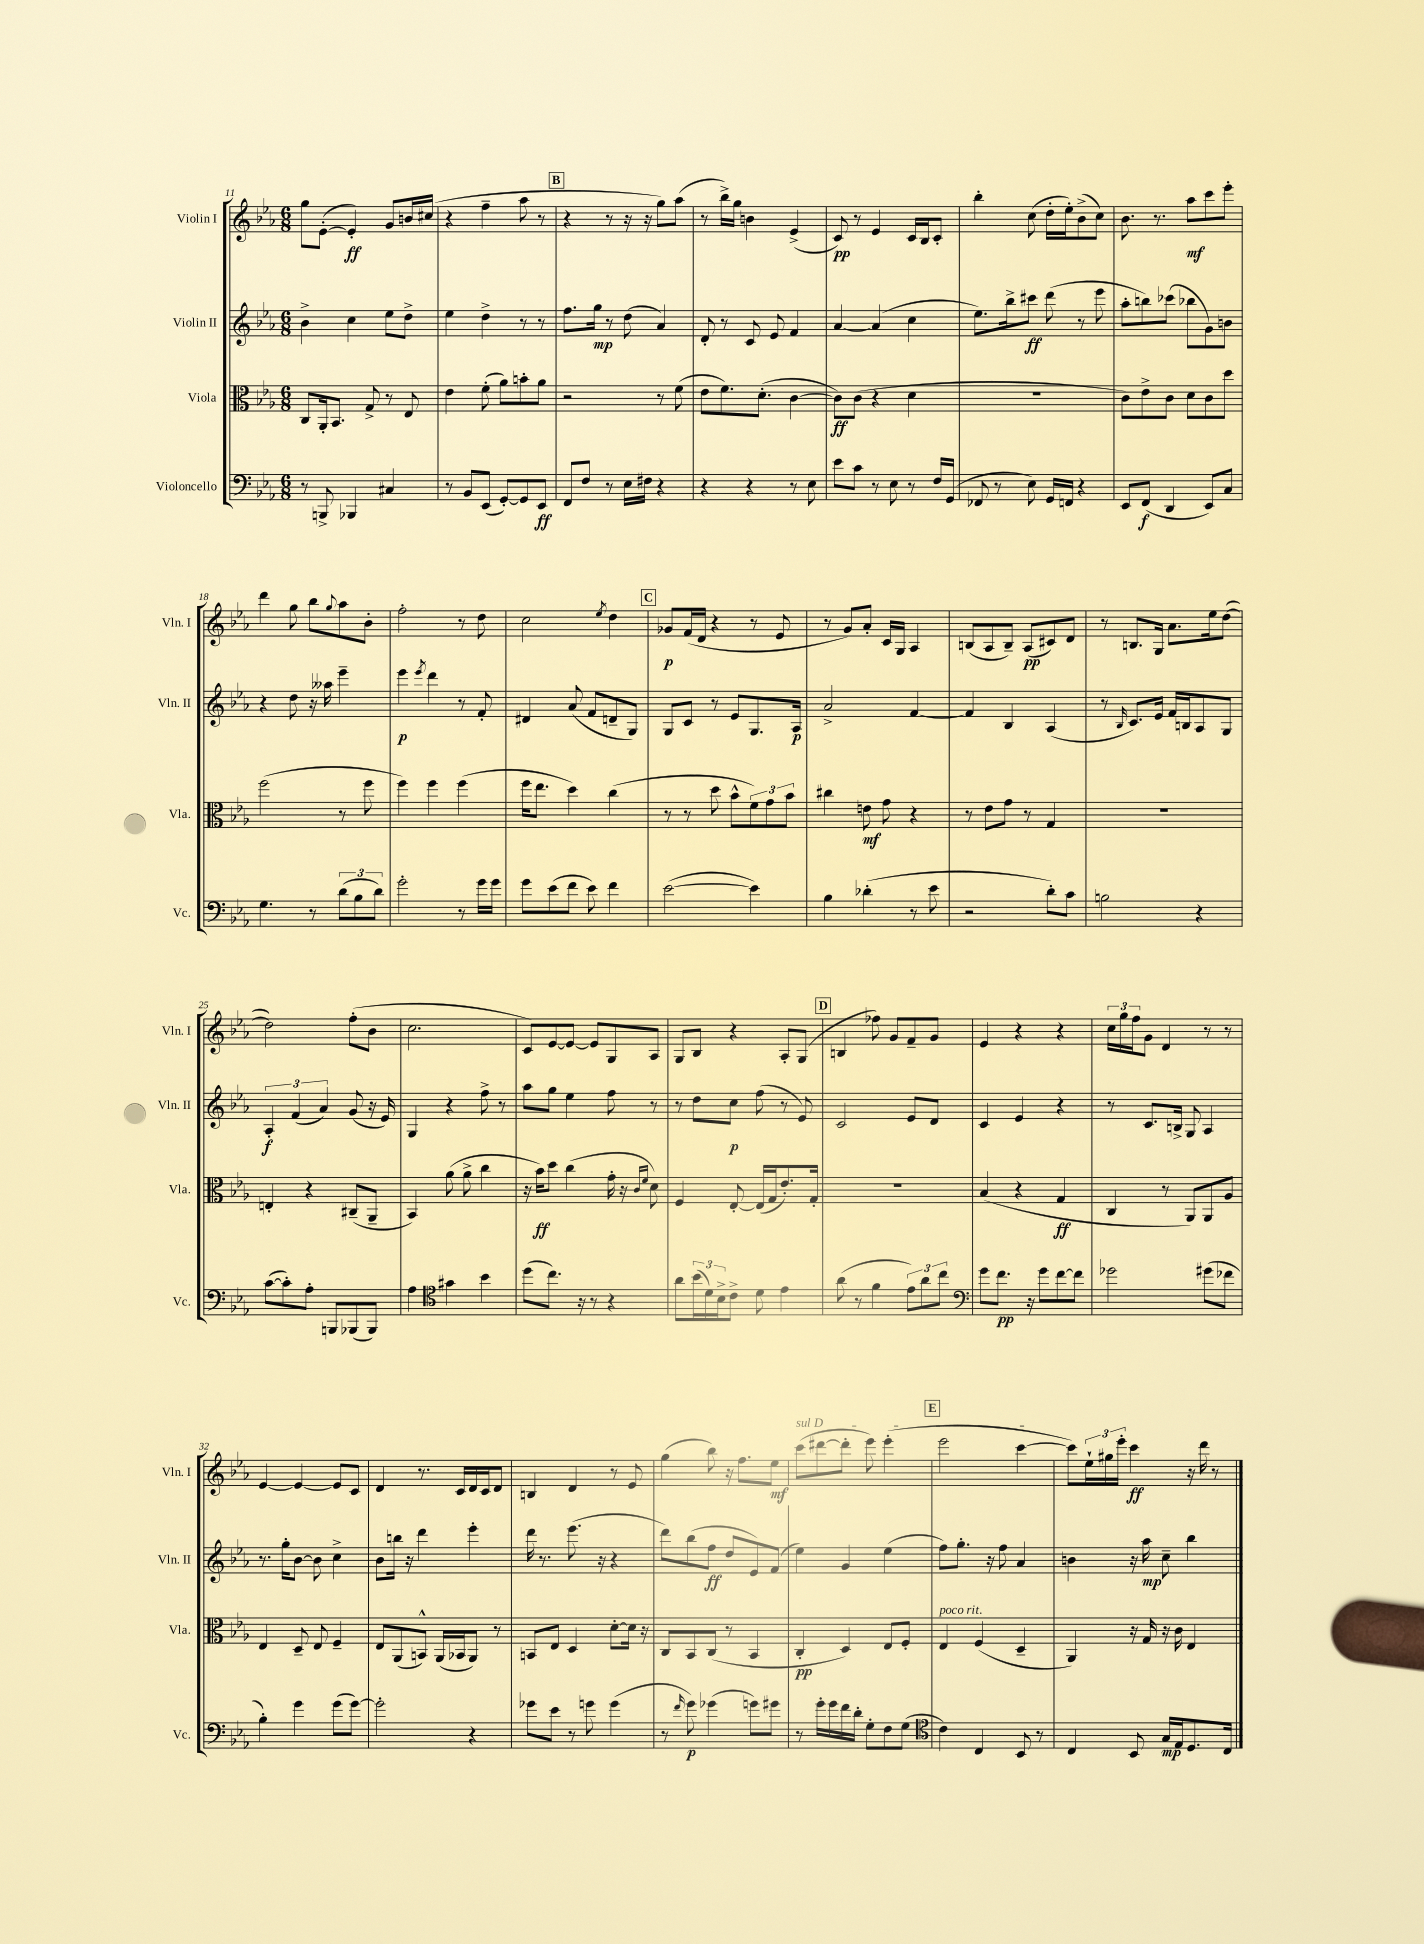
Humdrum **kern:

**kern	**dynam	**kern	**dynam	**kern	**dynam	**kern	**dynam
*part4	*part4	*part3	*part3	*part2	*part2	*part1	*part1
*staff4	*staff4	*staff3	*staff3	*staff2	*staff2	*staff1	*staff1
*I"Violoncello	*	*I"Viola	*	*I"Violin II	*	*I"Violin I	*
*I'Vc.	*	*I'Vla.	*	*I'Vln. II	*	*I'Vln. I	*
*clefF4	*	*clefC3	*	*clefG2	*	*clefG2	*
*k[b-e-a-]	*	*k[b-e-a-]	*	*k[b-e-a-]	*	*k[b-e-a-]	*
*M6/8	*	*M6/8	*	*M6/8	*	*M6/8	*
=11	=11	=11	=11	=11	=11	=11	=11
8r	.	8C/L	.	4b-^\	.	8gg\L	.
8BBBn^/	.	16AA-'/k	.	.	.	([8e-'\J	.
.	.	8.BB-/J	.	.	.	.	.
4BBB-X/	.	.	.	4cc\	.	4e-'/])	ff
.	.	8G^/	.	.	.	.	.
4C#X/	.	8r	.	8ee-\L	.	8g/L	.
.	.	8E-/	.	8dd^\J	.	16bn/L	.
.	.	.	.	.	.	(16cc#X/JJ	.
=12	=12	=12	=12	=12	=12	=12	=12
8r	.	4e-\	.	4ee-\	.	4r	.
8BB-/L	.	.	.	.	.	.	.
(8EE-/J	.	(8f'\	.	4dd^\	.	4ff~\	.
[8GG'/L)	.	8a-\L)	.	.	.	.	.
8GG/]	.	8bn'\	.	8r	.	8aa-\	.
8EE-/J	ff	8a-\J	.	8r	.	8r	.
!!LO:REH:place=s1:t=B
=13	=13	=13	=13	=13	=13	=13	=13
8FF/L	.	2r	.	8.ff\L	.	4r	.
8F/J	.	.	.	.	.	.	.
.	.	.	.	16gg\Jk	mp	.	.
8r	.	.	.	8r	.	8r	.
16E-\LL	.	.	.	(8dd\	.	16r	.
16F#X\JJ	.	.	.	.	.	16r	.
4r	.	8r	.	4a-/)	.	8gg\L)	.
.	.	(8f\	.	.	.	(8aa-\J	.
=14	=14	=14	=14	=14	=14	=14	=14
4r	.	8e-\L	.	8d'/	.	8r	.
.	.	8.f\)	.	8r	.	16bb-^\LL)	.
.	.	.	.	.	.	16gg\JJ	.
4r	.	.	.	8c/	.	4bn\	.
.	.	(8.d'\J	.	.	.	.	.
.	.	.	.	8e-/	.	.	.
8r	.	[4c\	.	4f/	.	(4e-^/	.
8E-\	.	.	.	.	.	.	.
=15	=15	=15	=15	=15	=15	=15	=15
8e-\L	.	8c\L])	ff	[4a-/	.	8c/)	pp
8c\J	.	(8c\J	.	.	.	8r	.
8r	.	4r	.	(4a-/]	.	4e-/	.
8E-\	.	.	.	.	.	.	.
8r	.	4d\	.	4cc\	.	16c/LL	.
.	.	.	.	.	.	16B-/J	.
16F/LL	.	.	.	.	.	8c'/J	.
(16GG/JJ	.	.	.	.	.	.	.
=16	=16	=16	=16	=16	=16	=16	=16
8FF-X/	.	2.r	.	8.ee-\L)	.	4bb-'\	.
8r	.	.	.	.	.	.	.
.	.	.	.	16bb-^\k	.	.	.
8E-\)	.	.	.	8ccc#X\J	ff	(8cc\	.
16GG/LL	.	.	.	(8ddd\	.	16dd'\LL	.
16FFn/JJ	.	.	.	.	.	16ee-'\J)	.
4r	.	.	.	8r	.	(8b-^\	.
.	.	.	.	8eee-\	.	8cc\J)	.
=17	=17	=17	=17	=17	=17	=17	=17
8EE-/L	.	8c\L)	.	8aa-'\L	.	8.b-\	.
(8FF/J	f	8e-^\	.	8bbn\)	.	.	.
.	.	.	.	.	.	8.r	.
4DD/	.	8c\J	.	(8ccc-X\J	.	.	.
.	.	8d\L	.	8bb-X\L	.	8aa-\L	mf
8EE-/L)	.	8c\	.	8g\)	.	8ccc\	.
8C/J	.	8dd\J	.	8bn\J	.	8eee-'\J	.
!!LO:LB:g=z
=18	=18	=18	=18	=18	=18	=18	=18
4.G\	.	(2ff\	.	4r	.	4ddd\	.
.	.	.	.	8dd\	.	8gg\	.
8r	.	.	.	16r	.	8bb-\L	.
.	.	.	.	16aa--X\	.	.	.
.	.	.	.	.	.	8qqgg/	.
(12d\L	.	8r	.	4eee-~\	.	8aa-\	.
12B-\	.	.	.	.	.	.	.
.	.	8ff\	.	.	.	8b-'\J	.
12d\J)	.	.	.	.	.	.	.
=19	=19	=19	=19	=19	=19	=19	=19
2g'\	.	4ff\)	.	4eee-\	p	2ff'\	.
.	.	.	.	8qeee-/	.	.	.
.	.	4ff\	.	4ddd\	.	.	.
8r	.	(4ff\	.	8r	.	8r	.
16g\LL	.	.	.	8f'/	.	8dd\	.
16g\JJ	.	.	.	.	.	.	.
=20	=20	=20	=20	=20	=20	=20	=20
8g\L	.	16ff\KL	.	4d#X/	.	2cc\	.
.	.	8.ee-\J	.	.	.	.	.
(8e-\	.	.	.	.	.	.	.
8f\J	.	4dd\)	.	(8a-/	.	.	.
8e-\)	.	.	.	8f/L	.	.	.
.	.	.	.	.	.	8qee-/	.
4f\	.	(4cc\	.	8dn~/	.	4dd\	.
.	.	.	.	8G/J)	.	.	.
!!LO:REH:place=s1:t=C
=21	=21	=21	=21	=21	=21	=21	=21
([2e-\	.	8r	.	8G/L	.	8g-X/L	p
.	.	8r	.	8c/J	.	(16f/L	.
.	.	.	.	.	.	16d/JJ	.
.	.	8dd\	.	8r	.	4r	.
.	.	8b-^^\L	.	8e-/L	.	.	.
4e-\])	.	12f\)	.	8.G/	.	8r	.
.	.	12g\	.	.	.	.	.
.	.	.	.	.	.	8e-/	.
.	.	12b-\J	.	.	.	.	.
.	.	.	.	16A-/Jk	p	.	.
=22	=22	=22	=22	=22	=22	=22	=22
4B-\	.	4cc#X\	.	2a-^/	.	8r	.
.	.	.	.	.	.	8g/L)	.
(4d-X'\	.	8en\	mf	.	.	8a-'/J	.
.	.	8g\	.	.	.	16c/LL	.
.	.	.	.	.	.	16G/JJ	.
8r	.	4r	.	[4f/	.	4A-/	.
8e-\	.	.	.	.	.	.	.
=23	=23	=23	=23	=23	=23	=23	=23
2r	.	8r	.	4f/]	.	(8Bn/L	.
.	.	8e-\L	.	.	.	8A-/	.
.	.	8g\J	.	4B-/	.	8B~/J)	.
.	.	8r	.	.	.	(8A-/L	pp
8d'\L)	.	4G/	.	(4A-/	.	8c#X/)	.
8c\J	.	.	.	.	.	8d/J	.
=24	=24	=24	=24	=24	=24	=24	=24
2Bn\	.	2.r	.	8r	.	8r	.
.	.	.	.	16qqB-/	.	.	.
.	.	.	.	8.c/L)	.	8.Bn/L	.
.	.	.	.	16e-/Jk	.	16G/Jk	.
.	.	.	.	16f/LL	.	8.a-\L	.
.	.	.	.	16Bn/J	.	.	.
4r	.	.	.	8A-/	.	.	.
.	.	.	.	.	.	16ee-\k	.
.	.	.	.	8G/J	.	([8dd\J	.
!!LO:LB:g=z
=25	=25	=25	=25	=25	=25	=25	=25
([8c\L	.	4En'/	.	6A-'/	f	2dd\])	.
8c'\])	.	.	.	.	.	.	.
.	.	.	.	(6f/	.	.	.
8A-'\J	.	4r	.	.	.	.	.
.	.	.	.	6a-/)	.	.	.
8BBBn/L	.	.	.	.	.	.	.
(8BBB-X/	.	(8C#X~/L	.	(8g/	.	(8ff'\L	.
8BBB-/J)	.	8AA-~/J	.	16r	.	8b-\J	.
.	.	.	.	16e-/)	.	.	.
=26	=26	=26	=26	=26	=26	=26	=26
4A-\	.	4BB-/)	.	4G/	.	2.cc\	.
*clefC4	*	*	*	*	*	*	*
4g#X\	.	(8a-\	.	4r	.	.	.
.	.	8a-^\	.	.	.	.	.
4b-\	.	4cc\	.	8ff^\	.	.	.
.	.	.	.	8r	.	.	.
=27	=27	=27	=27	=27	=27	=27	=27
(8dd\L	.	16r	.	8aa-\L	.	8c/L)	.
.	.	16b-\KL)	ff	.	.	.	.
8.cc\J)	.	8dd\J	.	8gg\J	.	[8e-/	.
.	.	(4cc\	.	4ee-\	.	8e-/J_	.
16r	.	.	.	.	.	.	.
8r	.	.	.	.	.	8e-/L]	.
4r	.	16g'\	.	8ff\	.	8G/	.
.	.	16r	.	.	.	.	.
.	.	16qqc/LL	.	.	.	.	.
.	.	16qqf/JJ	.	.	.	.	.
.	.	8d\)	.	8r	.	8A-/J	.
=28	=28	=28	=28	=28	=28	=28	=28
8a-\L	.	4F/	.	8r	.	8G/L	.
(24b-\L	.	.	.	8dd\L	.	8B-/J	.
24d\)	.	.	.	.	.	.	.
24B-^\J	.	.	.	.	.	.	.
8c^\J	.	[8E-'/	.	8cc\J	p	4r	.
8d\	.	(16E-/LL]	.	(8ff\	.	.	.
.	.	16G/J	.	.	.	.	.
4e-\	.	8.e-'/)	.	8r	.	8A-'/L	.
.	.	.	.	8e-/)	.	(8G/J	.
.	.	16G'/Jk	.	.	.	.	.
!!LO:REH:place=s1:t=D
=29	=29	=29	=29	=29	=29	=29	=29
(8a-\	.	2.r	.	2c/	.	4Bn/	.
8r	.	.	.	.	.	.	.
4f\	.	.	.	.	.	8ff-X\)	.
.	.	.	.	.	.	8g/L	.
12e-\L)	.	.	.	8e-/L	.	8f~/	.
12a-\	.	.	.	.	.	.	.
.	.	.	.	8d/J	.	8g/J	.
12cc\J	.	.	.	.	.	.	.
=30	=30	=30	=30	=30	=30	=30	=30
*clefF4	*	*	*	*	*	*	*
8g\L	.	(4B-/	.	4c/	.	4e-/	.
8.f\J	pp	.	.	.	.	.	.
.	.	4r	.	4e-/	.	4r	.
16r	.	.	.	.	.	.	.
8g\L	.	.	.	.	.	.	.
[8f\	.	4G/	ff	4r	.	4r	.
8f\J]	.	.	.	.	.	.	.
=31	=31	=31	=31	=31	=31	=31	=31
2g-X\	.	4C/	.	8r	.	24cc\LL	.
.	.	.	.	.	.	24gg\	.
.	.	.	.	.	.	24ff\J	.
.	.	.	.	8.c/L	.	8g\J	.
.	.	8r	.	.	.	4d/	.
.	.	.	.	16Bn^/Jk	.	.	.
.	.	8AA-/L)	.	8G/	.	.	.
(8g#X\L	.	8AA-/	.	4A-/	.	8r	.
8f-X\J	.	8A-/J	.	.	.	8r	.
!!LO:LB:g=z
=32	=32	=32	=32	=32	=32	=32	=32
4B-'\)	.	4E-/	.	8.r	.	[4e-/	.
.	.	.	.	16gg'\KL	.	.	.
4g\	.	8D~/	.	[8b-\J	.	4e-/_	.
.	.	8E-/	.	8b-\]	.	.	.
(8g\L	.	4F~/	.	4cc^\	.	8e-/L]	.
[8g\J)	.	.	.	.	.	8c/J	.
=33	=33	=33	=33	=33	=33	=33	=33
2g'\]	.	8E-/L	.	8b-\L	.	4d/	.
.	.	(8AA-/	.	16bbn\Jk	.	.	.
.	.	.	.	16r	.	.	.
.	.	8BBn^^/J)	.	4ddd\	.	8.r	.
.	.	(16AA-/LL	.	.	.	.	.
.	.	16BB-X/J	.	.	.	16c/LL	.
4r	.	8AA-/J)	.	4eee-'\	.	16d/	.
.	.	.	.	.	.	16c/J	.
.	.	8r	.	.	.	8d/J	.
=34	=34	=34	=34	=34	=34	=34	=34
8g-X\L	.	8BBn/L	.	16ddd\	.	4Bn/	.
.	.	.	.	8.r	.	.	.
8e-\J	.	8E-/J	.	.	.	.	.
8r	.	4D/	.	(8.eee-\	.	4d/	.
8gn\	.	.	.	.	.	.	.
.	.	.	.	16r	.	.	.
(4g\	.	[8d'\L	.	4r	.	8r	.
.	.	16d\Jk]	.	.	.	8e-/	.
.	.	16r	.	.	.	.	.
=35	=35	=35	=35	=35	=35	=35	=35
8r	.	8C/L	.	8ddd\L)	.	(4gg\	.
16qqf/	.	.	.	.	.	.	.
8g\)	p	8BB-/	.	(8bb-\	.	.	.
(4g-X\	.	(8C/J	.	8ff\J	ff	8bb-\)	.
.	.	8r	.	8dd/L	.	16r	.
.	.	.	.	.	.	8.ff\L	.
8gn\L)	.	4BB-/	.	8e-/)	.	.	.
8g#X\J	.	.	.	(8f/J	.	8ee-\J	mf
=36	=36	=36	=36	=36	=36	=36	=36
!	!	!	!	!	!	!LO:TX:a:i:t=sul D	!
8r	.	4C'/	pp	4ee-\)	.	(8ccc\L	.
16g'\LL	.	.	.	.	.	[8ddd#X\	.
16g\	.	.	.	.	.	.	.
16f\	.	4D/)	.	4g/	.	8ddd#'\J]	.
16d'\JJ	.	.	.	.	.	.	.
8G'\L	.	.	.	.	.	8eee-\)	.
8F\	.	8E-/L	.	(4ee-\	.	(4eee-'\	.
(8G\J	.	8F'/J	.	.	.	.	.
!!LO:REH:place=s1:t=E
=37	=37	=37	=37	=37	=37	=37	=37
*clefC4	*	*	*	*	*	*	*
!	!	!LO:TX:a:i:t=poco rit.	!	!	!	!	!
4c\)	.	4E-/	.	8ff\L)	.	2eee-\	.
.	.	.	.	8.gg'\J	.	.	.
4C/	.	(4F/	.	.	.	.	.
.	.	.	.	16r	.	.	.
.	.	.	.	8ff\	.	.	.
8BB-/	.	4D~/	.	4a-/	.	[4ccc\	.
8r	.	.	.	.	.	.	.
=38	=38	=38	=38	=38	=38	=38	=38
4C/	.	4AA-/)	.	4bn\	.	8ccc\L])	.
.	.	.	.	.	.	24ee-`\L	.
.	.	.	.	.	.	24gg#X\	.
.	.	.	.	.	.	24eee-'\JJ	.
8BB-/	.	16r	.	16r	.	4ccc\	ff
.	.	16G/	.	16aa-\	mp	.	.
16G/LL	mp	16r	.	8cc~\	.	.	.
16E-/J	.	16c\	.	.	.	.	.
8.D/	.	4E-/	.	4bb-\	.	16r	.
.	.	.	.	.	.	16ddd\	.
.	.	.	.	.	.	8r	.
16C/Jk	.	.	.	.	.	.	.
==	==	==	==	==	==	==	==
*-	*-	*-	*-	*-	*-	*-	*-
